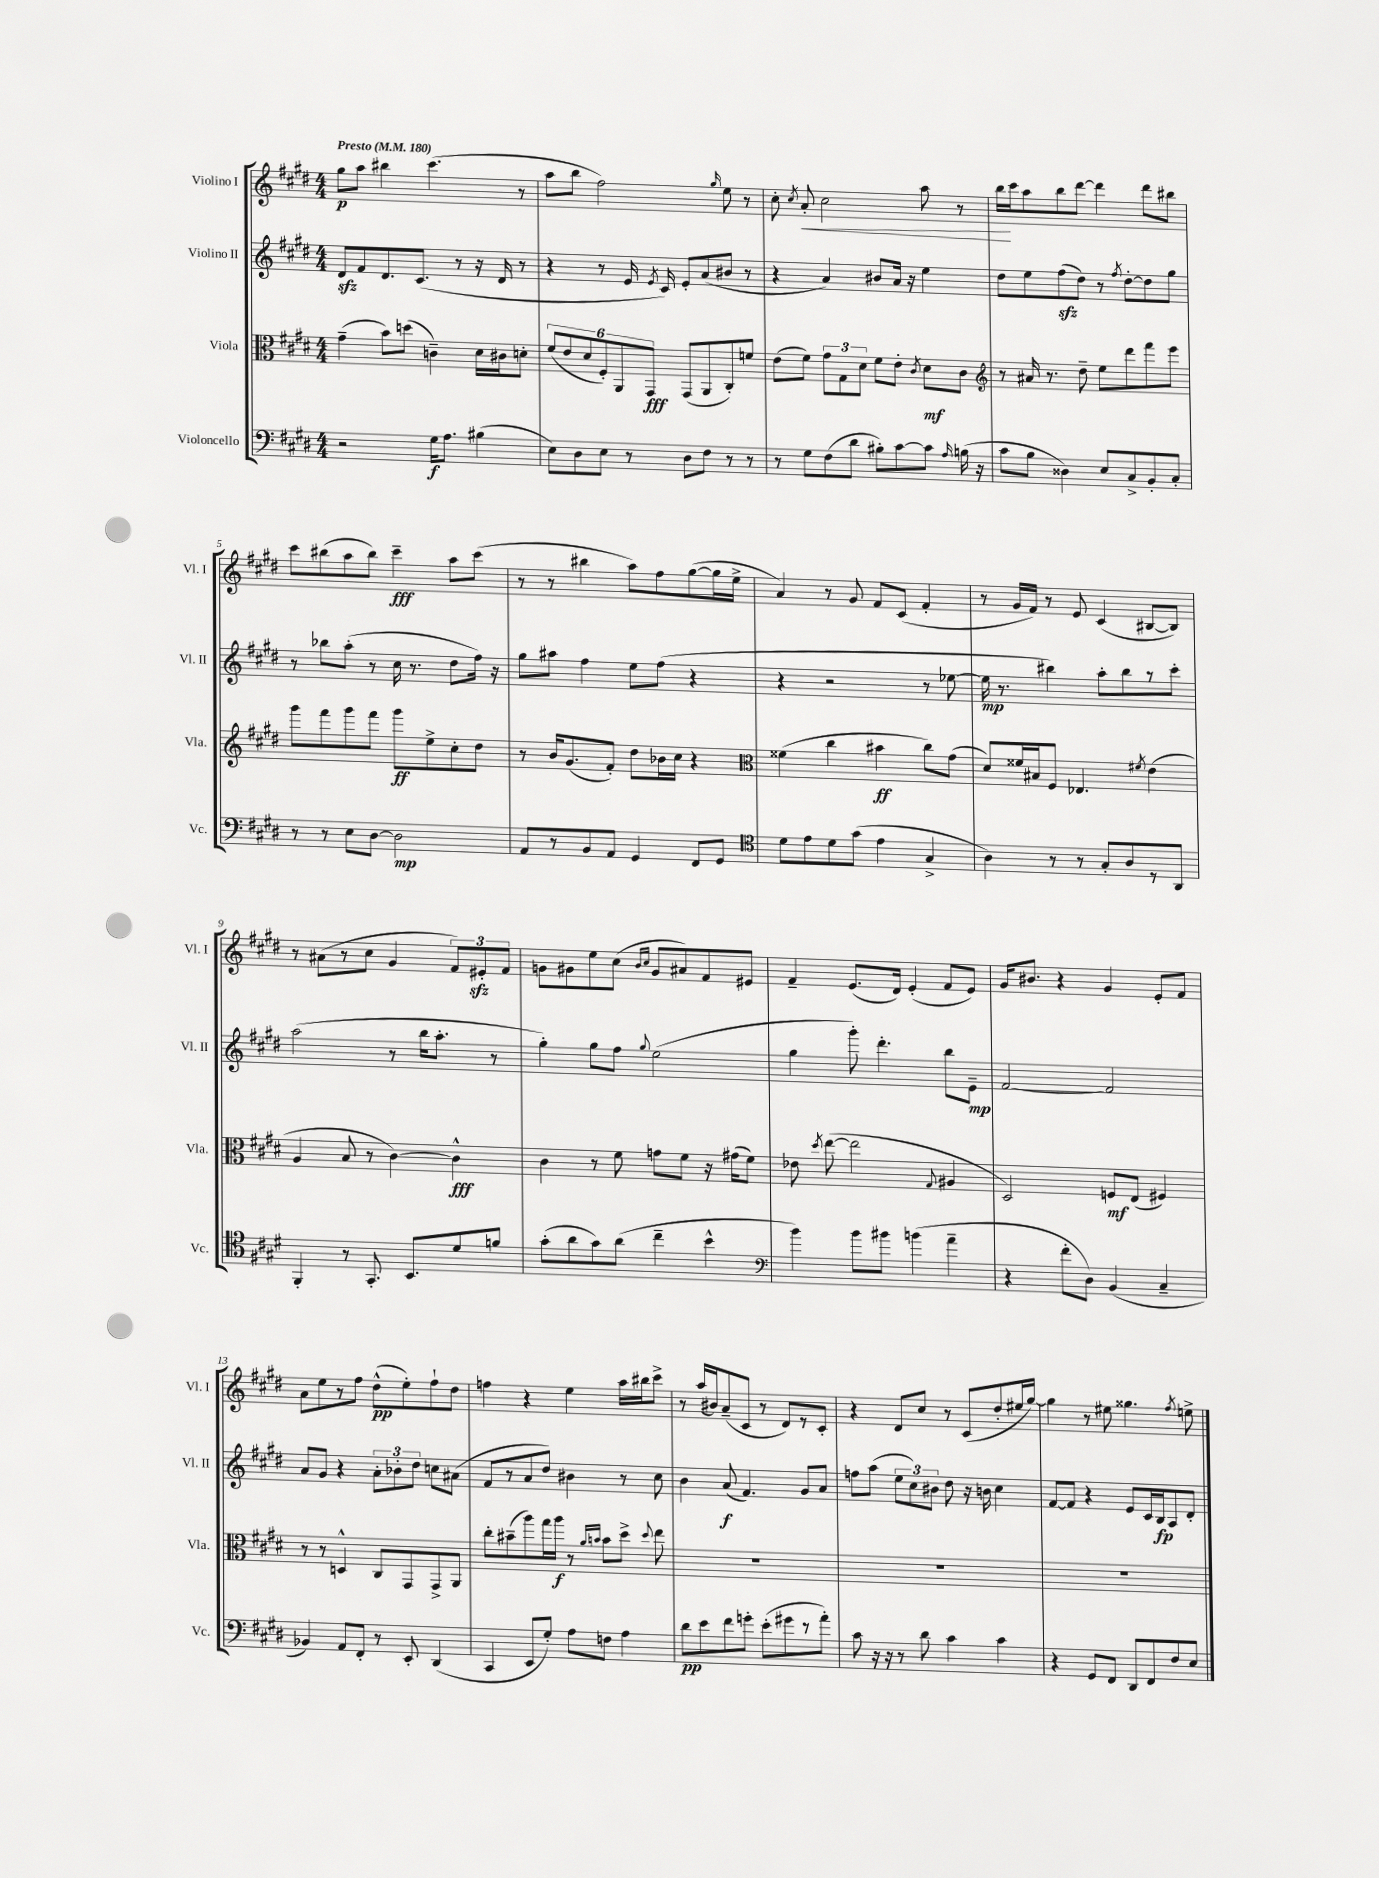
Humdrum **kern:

**kern	**kern	**kern	**kern
*staff4	*staff3	*staff2	*staff1
*clefF4	*clefC3	*clefG2	*clefG2
*k[f#c#g#d#]	*k[f#c#g#d#]	*k[f#c#g#d#]	*k[f#c#g#d#]
*M4/4	*M4/4	*M4/4	*M4/4
*MM180	*MM180	*MM180	*MM180
2r	(4g#~	8d#	8gg#
.	.	8f#	8aa
.	8b)	8.d#	4bb#
.	(8dd	.	.
.	.	(8.c#	.
16G#	4c~)	.	(4.ccc#
8.A	.	.	.
.	.	8r	.
(4B#	16d#	16r	.
.	16c#	16d#	.
.	8d'	8r	8r
=	=	=	=
8E)	(12f#	4r	8aa
.	12e	.	.
8D#	.	.	8bb
.	12d#	.	.
8E	12F#')	8r	2ff#)
.	12AA	.	.
8r	.	16e	.
.	12GG#	.	.
.	.	8qe	.
.	.	16c#)	.
8D#	(8GG#	8e'	.
8F#	8AA	(8a	.
.	.	.	16qqgg#
8r	8C#')	8b#	8ee
8r	8f	8r	8r
=	=	=	=
8r	(8e	4r	8cc#'
.	.	.	8qcc#
8G#	8f#)	.	8a'
(8F#	12g#	4a)	2cc#
.	12G#	.	.
8d#	.	.	.
.	12d#	.	.
8B#')	8f#	8b#	.
[8c#	8e'	16a	.
.	.	16r	.
.	8qc#	.	.
8c#]	8d#	4ee	8aa
16qqA	.	.	.
(16B	8c#	.	8r
16r	.	.	.
=	=	=	=
*	*clefG2	*	*
8c#	8r	8dd#	16bb
.	.	.	16ccc#
8B	16a#	8ee	8aa
.	8.r	.	.
4D##)	.	(8ff#	8bb
.	8dd#~	8dd#)	[8ddd#
8E	8ee	8r	4ddd#]
.	.	8qff#	.
8C#^	8ddd#	[8dd#'	.
8BB'	8fff#	8dd#]	8ddd#
8C#'	8eee	8gg#	8bb#
=	=	=	=
8r	8ggg#	8r	8ccc#
8r	8fff#	8bb-	(8bb#
8E	8ggg#	(8aa'	8aa
[8D#	8fff#	8r	8bb#)
2D#]	8ggg#	16cc#	4ccc#~
.	.	8.r	.
.	8ee^	.	.
.	8cc#'	8dd#	8aa
.	8dd#	16ff#)	(8ccc#
.	.	16r	.
=	=	=	=
8AA	8r	8gg#	8r
8r	16b	8aa#	8r
.	(8.g#	.	.
8BB	.	4ff#	4bb#
8AA	8f#')	.	.
4GG#	8dd#	8ee	8aa)
.	16b-	(8ff#	8ff#
.	16cc#	.	.
8FF#	4r	4r	([8gg#
8GG#	.	.	16gg#]
.	.	.	16ee^
=	=	=	=
*clefC4	*clefC3	*	*
8d#	(4f##	4r	4a)
8e	.	.	.
8d#	4cc#	2r	8r
(8g#	.	.	8g#
4e	4b#	.	8f#
.	.	.	(8c#
4G#^	8cc#)	8r	4f#'
.	(8g#	[8ee-	.
=	=	=	=
4A)	8d#)	16ee-]	8r
.	.	8.r	.
.	16f##	.	16g#
.	16B#	.	16f#)
8r	8F#	4bb#)	8r
8r	4.E-	.	8e
8G#'	.	8aa'	(4c#
8A	.	8bb#	.
.	8qf#	.	.
8r	(4e	8r	[8B#
8AA	.	8ccc#'	8B#])
=	=	=	=
4FF#'	4A	(2aa	8r
.	.	.	(8a#
8r	8B	.	8r
8.GG#'	8r	.	8cc#
.	[4c#)	8r	4g#
8.BB	.	.	.
.	.	16bb	.
.	.	8.aa'	.
8d#	4c#^^]	.	12f#)
.	.	.	12e#'
8f	.	8r	.
.	.	.	12f#
=	=	=	=
(8g#'	4c#	4gg#')	8g
8a	.	.	8g#
8g#)	8r	8gg#	8ee
(8a	8f#	8ff#	(8cc#
.	.	.	16qqb
.	.	8qqgg#	16qqcc#
4cc#~	8g	(2ee	8g#
.	8f#	.	8a#)
4b^^	16r	.	8f#
.	(16g#	.	.
.	8f#)	.	8e#
=	=	=	=
*clefF4	*	*	*
4b)	8e-	4gg#	4f#~
.	8qdd#	.	.
.	([8ee	.	.
8b	2ee]	8ggg#')	(8.e
8b#	.	4.ddd#'	.
.	.	.	16d#)
(4b	.	.	(4e'
.	8qqG#	.	.
4a~	4A#	8bb	8f#
.	.	8e~	8e)
=	=	=	=
4r	2D#)	[2f#	16g#
.	.	.	8.b#
8f#'	.	.	4r
8D#)	.	.	.
(4BB	8F	2f#]	4g#
.	(8E	.	.
4C#~	4F#)	.	8e'
.	.	.	8f#
=	=	=	=
4BB-)	8r	8a	8a
.	8r	8g#	8ee
8AA	4D^^	4r	8r
8FF#'	.	.	8ff#
8r	8C#	12a'	(8dd#^^
.	.	12b-'	.
8EE'	8GG#	.	8ee')
.	.	12dd#	.
(4DD#	8GG#^	8cc	8ff#`
.	8AA	(8a#	8dd#
=	=	=	=
4CC#	8cc#'	8f#	4ff
.	(8b#~	8r	.
8EE	8aa)	8a	4r
8G#')	16gg#	8dd#)	.
.	16aa	.	.
8A	8r	4b#	4ee
.	16qqa	.	.
.	16qqb	.	.
8F	8b	.	.
4A	8dd#^	8r	16aa
.	.	.	16bb#
.	8qqdd#	.	.
.	8ee	8cc#	8ccc#^
=	=	=	=
8d#	1r	4b	8r
8e	.	.	(16aa
.	.	.	16b#)
8f#	.	(8a	(8a~
8g'	.	4.f#)	8c#
(8e'	.	.	8r
8g#	.	.	8d#)
8r	.	8g#	8r
8a')	.	8a	8c#'
=	=	=	=
8c#	1r	8ff	4r
16r	.	(8aa	.
16r	.	.	.
8r	.	12ee	8d#
.	.	12cc#)	.
8d#	.	.	8cc#
.	.	12b#	.
4c#	.	8dd#	8r
.	.	16r	(8c#
.	.	16b	.
4c#	.	4cc#	8dd#'
.	.	.	16ee#
.	.	.	[16gg#)
=	=	=	=
4r	1r	[8f#	4gg#]
.	.	8f#]	.
8GG#	.	4r	8r
8FF#	.	.	8ee#
8DD#	.	8e	4.gg##
8FF#	.	16c#	.
.	.	16B	.
8F#	.	8A	.
.	.	.	8qff#
8E	.	8d#'	8ee^
==	==	==	==
*-	*-	*-	*-
